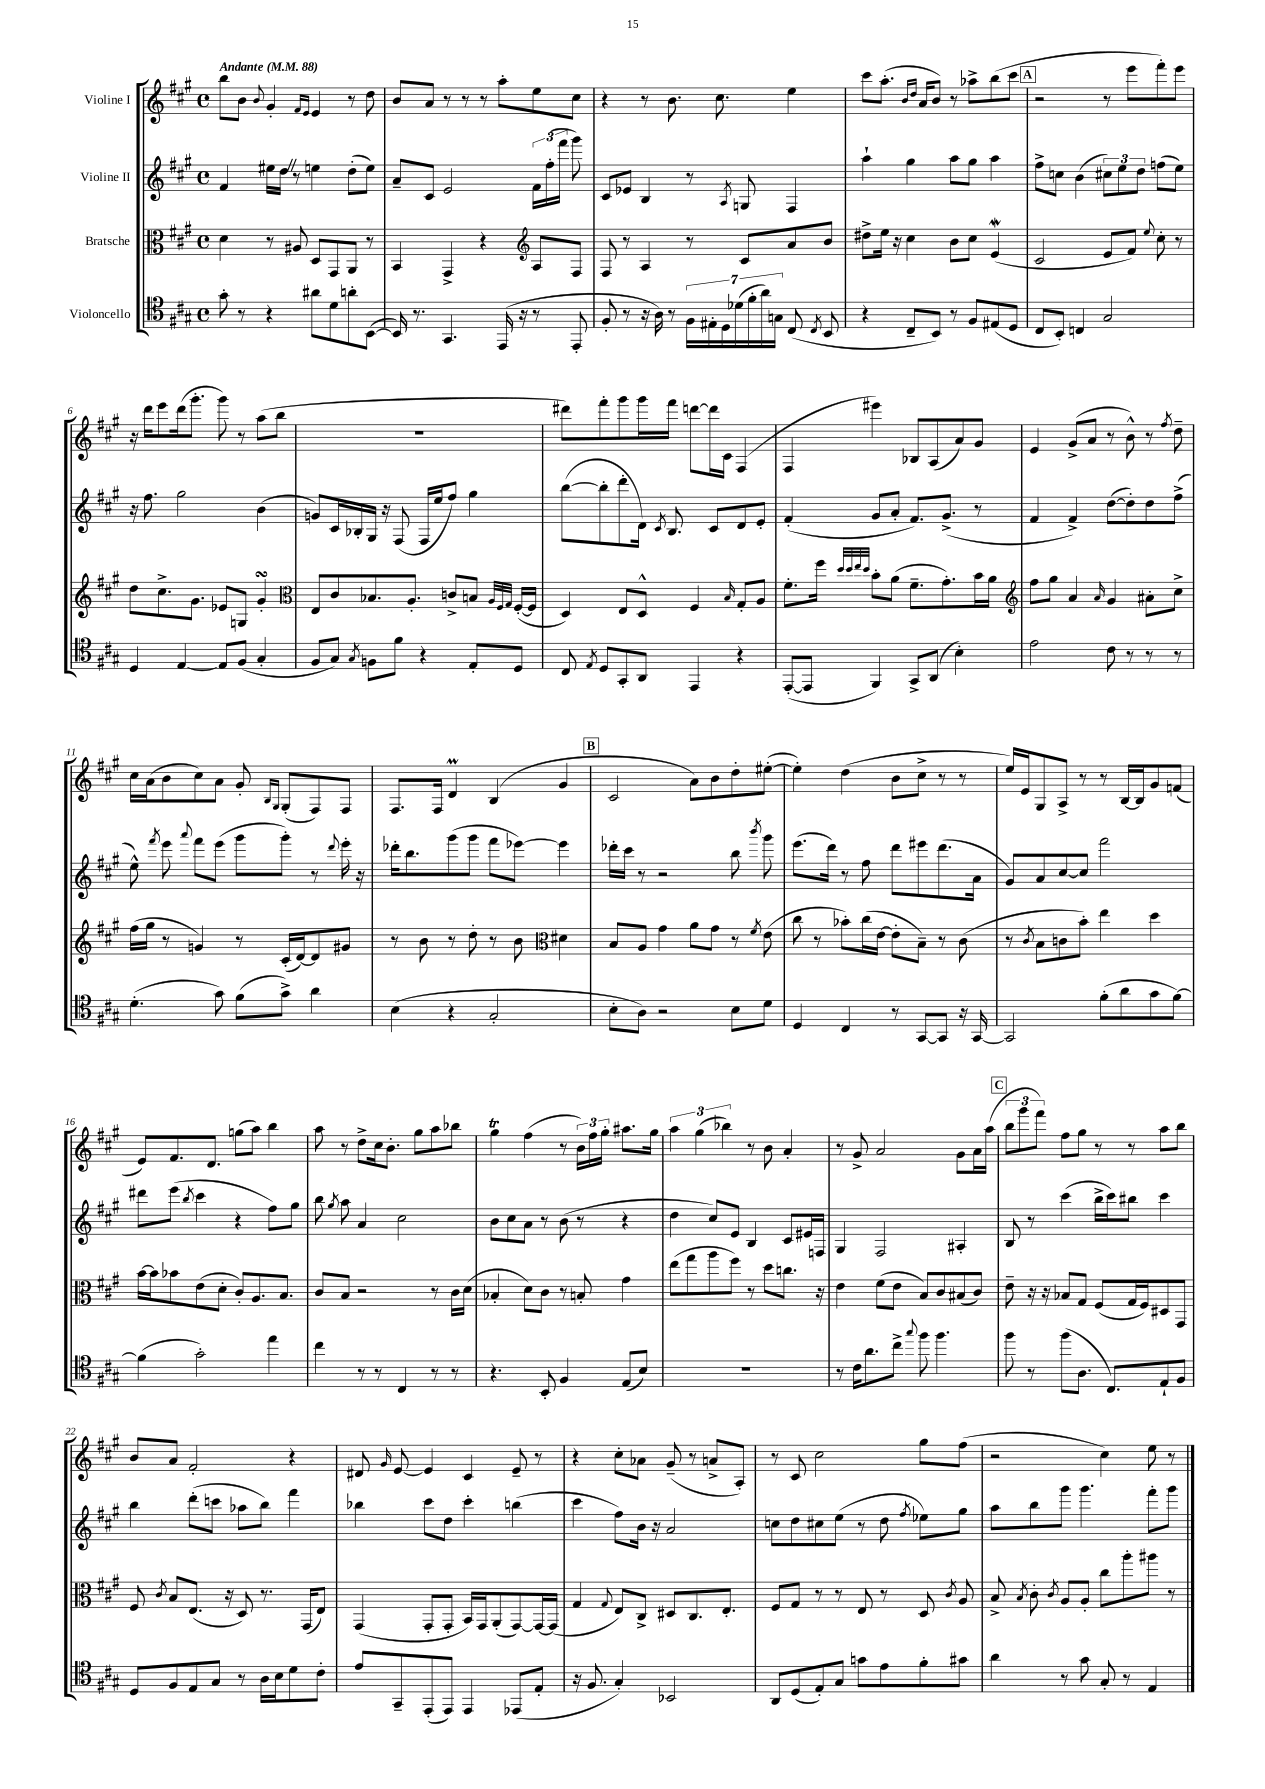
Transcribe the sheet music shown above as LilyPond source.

<<
\new StaffGroup <<
\new Staff = "s0" \with { instrumentName = "Violine I" } {
    \clef treble \key a \major \defaultTimeSignature \time 4/4 \tempo "Andante" 4 = 88
    \autoBeamOff b''8[ b'8] \appoggiatura { b'8 } gis'4-. \grace { fis'16[ e'16] } e'4 r8 d''8 |
    b'8[ a'8] r8 r8 r8 a''8[-. e''8 cis''8] |
    r4 r8 b'8. cis''8. e''4 |
    cis'''8[ a''8.]-.( \grace { b'16[ d''16] } a'16[ b'8]) r8 aes''8[-> b''8( cis'''8] |
    \mark \markup { \box "A" } r2 r8 e'''8[ fis'''8-.) e'''8] |
    r16 d'''16[ e'''8 d'''16( gis'''8.]-. gis'''8) r8 a''8[( b''8] |
    R1 |
    dis'''8[) fis'''8-. gis'''8 gis'''16 fis'''16] d'''8[~ d'''16 cis'16] fis4( |
    fis4 eis'''4) bes8[ a8( a'8) gis'8] |
    e'4 gis'8[->( a'8] r8 b'8-^) r8 \acciaccatura { fis''8 } d''8-- |
    cis''16[ a'16( b'8 cis''8) a'8] gis'8-. \grace { b16[ gis16] } gis8[-.( fis8) fis8] |
    fis8.[ fis16] d'4\prall b4( gis'4 |
    \mark \markup { \box "B" } cis'2 a'8[) b'8 d''8-. eis''8]~-.( |
    eis''4-.) d''4( b'8[ cis''8]-> r8 r8 |
    e''16[) e'16 gis8 a8]-> r8 r8 b16[~ b16 gis'8 f'8]( |
    e'8[) fis'8. d'8.] g''8[( a''8]) b''4 |
    a''8 r8 d''8[-> cis''16 b'8.]-. gis''8[ a''8 bes''8] |
    gis''4\trill fis''4( r8 \tuplet 3/2 { b'16[) fis''16 gis''16]-. } ais''8.[ gis''16] |
    \tuplet 3/2 { a''4 gis''4( bes''4) } r8 b'8 a'4-. |
    r8 gis'8-> a'2 gis'8[ a'16 a''16]( |
    \mark \markup { \box "C" } \tuplet 3/2 { b''8[ gis'''8 fis'''8]) } fis''8[ gis''8] r8 r8 a''8[ b''8] |
    b'8[ a'8] fis'2-. r4 |
    dis'8 \grace { gis'16 } e'8~ e'4 cis'4 e'8-- r8 |
    r4 cis''8[-. aes'8] gis'8--( r8 a'8[-> a8]-.) |
    r8 cis'8 cis''2 gis''8[ fis''8]( |
    r2 cis''4) e''8 r8 \bar "|." |
}
\new Staff = "s1" \with { instrumentName = "Violine II" } {
    \clef treble \key a \major \defaultTimeSignature \time 4/4
    \autoBeamOff fis'4 eis''16[ d''16] \once \override BreathingSign.text = \markup { \musicglyph "scripts.caesura.straight" } \breathe r8 e''4 d''8[-.( e''8]) |
    a'8[-- cis'8] e'2 \tuplet 3/2 { fis'16[ fis''16-.( fis'''16] } gis'''8) |
    cis'8[ ees'8] b4 r8 \acciaccatura { a8 } g8 fis4 |
    a''4-! gis''4 a''8[ gis''8] a''4 |
    \mark \markup { \box "A" } fis''8[-> c''8] b'4( \tuplet 3/2 { cis''8[) e''8 d''8] } f''8[( e''8]) |
    r16 fis''8. gis''2 b'4( |
    g'8[) cis'16 bes16-. gis16] r16 fis8( fis16[ e''16 fis''8]) gis''4 |
    b''8[~( b''8-. d'''8-. d'16]) \acciaccatura { cis'8 } b8. cis'8[ d'8 e'8]-. |
    fis'4-.( gis'8[ a'8]-. fis'8.[) gis'8.]->( r8 |
    fis'4 fis'4->) d''8[~( d''8-.) d''8 fis''8]->( |
    e''8-^) \acciaccatura { fis'''8 } e'''8 \appoggiatura { a'''8 } fis'''8[ e'''8]( gis'''8[ gis'''8]-.) r8 \appoggiatura { d'''8 } e'''16-. r16 |
    des'''16[-. b''8. gis'''8( gis'''8] fis'''8[ ees'''8]~) ees'''4 |
    \mark \markup { \box "B" } des'''16[-. cis'''16] r8 r2 b''8 \acciaccatura { b'''8 } gis'''8 |
    e'''8.[( d'''16]) r8 fis''8 d'''8[ eis'''8 d'''8.( a'16] |
    gis'8[) a'8 cis''8~ cis''8] fis'''2 |
    dis'''8[ e'''8]( \acciaccatura { b''8 } cis'''4 r4 fis''8[) gis''8] |
    b''8 \acciaccatura { gis''8 } a''8 a'4 cis''2 |
    b'8[ cis''8 a'8] r8 b'8( r8 r4 |
    d''4 cis''8[) e'8] b4 cis'8[ eis'16 f16] |
    gis4 fis2 ais4-. |
    \mark \markup { \box "C" } b8 r8 cis'''4( b''16[-> cis'''16) bis''8] cis'''4 |
    b''4 d'''8[-.( c'''8] aes''8[ b''8]) fis'''4 |
    bes''4 cis'''8[ d''8] cis'''4-. b''4( |
    cis'''4 fis''8[) b'16] r16 a'2 |
    c''8[ d''8 cis''8 e''8]( r8 d''8 \acciaccatura { fis''8 } ees''8[) gis''8] |
    a''8[ b''8 gis'''8] gis'''4. fis'''8[-. gis'''8] \bar "|." |
}
\new Staff = "s2" \with { instrumentName = "Bratsche" } {
    \clef alto \key a \major \defaultTimeSignature \time 4/4
    \autoBeamOff d'4 r8 ais8 d8[ gis,8 a,8] r8 |
    b,4 gis,4-> r4 \clef treble a8[ fis8] |
    fis8 r8 a4 r8 cis'8[ a'8 b'8] |
    dis''8[-> e''16] r16 cis''4 b'8[ cis''8] e'4\mordent( |
    \mark \markup { \box "A" } cis'2 e'8[ fis'8]) \appoggiatura { e''8 } cis''8-. r8 |
    d''8[ cis''8.-> gis'8.] ees'8[ g8] gis'4-.\turn |
    \clef alto e8[ cis'8 bes8. a8.]-. c'8[-> b8] \grace { a32[ fis32 gis32] } fis16[~-.( fis16] |
    d4) e8[ d8]-^ fis4 \grace { b16 } gis8[-. a8] |
    fis'8.[-. fis''16] \grace { d''32[ d''32 e''32 d''32] } b'8[-. a'8]( fis'8.[-- gis'8.-.) b'16 a'16] |
    \clef treble fis''8[ gis''8] a'4 \grace { a'16 } gis'4 ais'8[-. cis''8]-> |
    fis''16[( gis''16] r8 g'4) r8 cis'16[-.( d'16~) d'8 gis'8] |
    r8 b'8 r8 d''8-. r8 b'8 \clef alto dis'4 |
    \mark \markup { \box "B" } b8[ a8] gis'4 a'8[ gis'8] r8 \acciaccatura { fis'8 } e'8( |
    cis''8 r8 bes'8[-.) cis''16( e'16]~ e'8[-. b8]--) r8 cis'8( |
    r8 \acciaccatura { cis'8 } b8[ c'8 b'8]-.) e''4 d''4 |
    b'16[~ b'16 bes'8 e'8( d'8]-. cis'8[-.) a8. b8.] |
    cis'8[ b8] r2 r8 cis'16[ d'16]( |
    bes4-. d'8[) cis'8] r8 b8-. gis'4 |
    e''8[( gis''8 a''8 fis''8]) r8 d''8[ c''8.] r16 |
    e'4 fis'8[( e'8] b8[) cis'8 bis8( cis'8]) |
    \mark \markup { \box "C" } e'8-- r16 r16 bes8[ gis8] fis8[( gis16 fis16) dis8 gis,8] |
    fis8 \acciaccatura { cis'8 } b8[ e8.]( r16 d8) r8. gis,16[( e8]) |
    gis,4( gis,8[-. gis,8]-. b,16[) gis,16 a,8-.( gis,8~) gis,16~ gis,16]( |
    gis4 \appoggiatura { gis8 } e8[) cis8]-> dis8[ cis8. e8.]-. |
    fis8[ gis8] r8 r8 e8 r8 d8 \acciaccatura { cis'8 } a8 |
    b8-> \acciaccatura { b8 } cis'8-. \acciaccatura { cis'8 } a8[ a8]-. cis''8[ a''8-. ais''8] r8 \bar "|." |
}
\new Staff = "s3" \with { instrumentName = "Violoncello" } {
    \clef tenor \key a \major \defaultTimeSignature \time 4/4
    \autoBeamOff gis'8-. r8 r4 ais'8[ d'8 a'8-. b,8]~( |
    b,16) r8. gis,4. e,16( r16 r8 e,8-. |
    fis8-. r8 r16 a16) r8 \tuplet 7/4 { fis16[ eis16-. d16 des'16( fis'16-. a'16) g16] } cis8( \acciaccatura { cis8 } b,8 |
    r4 cis8[-- b,8]) r8 fis8[ eis8( d8] |
    \mark \markup { \box "A" } cis8[ b,8]-.) c4 gis2 |
    d4 e4~ e8[ fis8]( gis4-. |
    fis8[ gis8]) \acciaccatura { gis8 } f8[ fis'8] r4 e8[-. d8] |
    cis8 \acciaccatura { e8 } d8[ gis,8-. a,8] e,4 r4 |
    e,8[~-.( e,8] fis,4) gis,8[-> a,8]( b4-.) |
    e'2 cis'8 r8 r8 r8 |
    d'4.-.( gis'8) fis'8[( gis'8]->) a'4 |
    b4( r4 gis2-. |
    \mark \markup { \box "B" } b8[-. a8]) r2 b8[ d'8] |
    d4 cis4 r8 gis,8[~ gis,8] r16 gis,16~ |
    gis,2 fis'8[-.( a'8 gis'8 fis'8]~) |
    fis'4( gis'2-.) e''4 |
    cis''4 r8 r8 cis4 r8 r8 |
    r4. b,8-. fis4 e8[( b8]) |
    R1 |
    r8 cis'16[ a'8. cis''8]-> \appoggiatura { gis''8 } fis''8 fis''4. |
    \mark \markup { \box "C" } fis''8 r8 fis''8[( a8.] cis8.[) e8-! fis8] |
    d8[ fis8 e8 gis8] r8 a16[ b16 d'8 cis'8]-. |
    e'8[ gis,8-- e,8-.( e,8]) e,4 ees,8[( e8]-. |
    r16 fis8. gis4-.) bes,2 |
    a,8[ d8( e8-.) gis8] g'8[ e'8 fis'8-. gis'8] |
    a'4 r8 gis'8 gis8-. r8 e4 \bar "|." |
}
>>
>>
